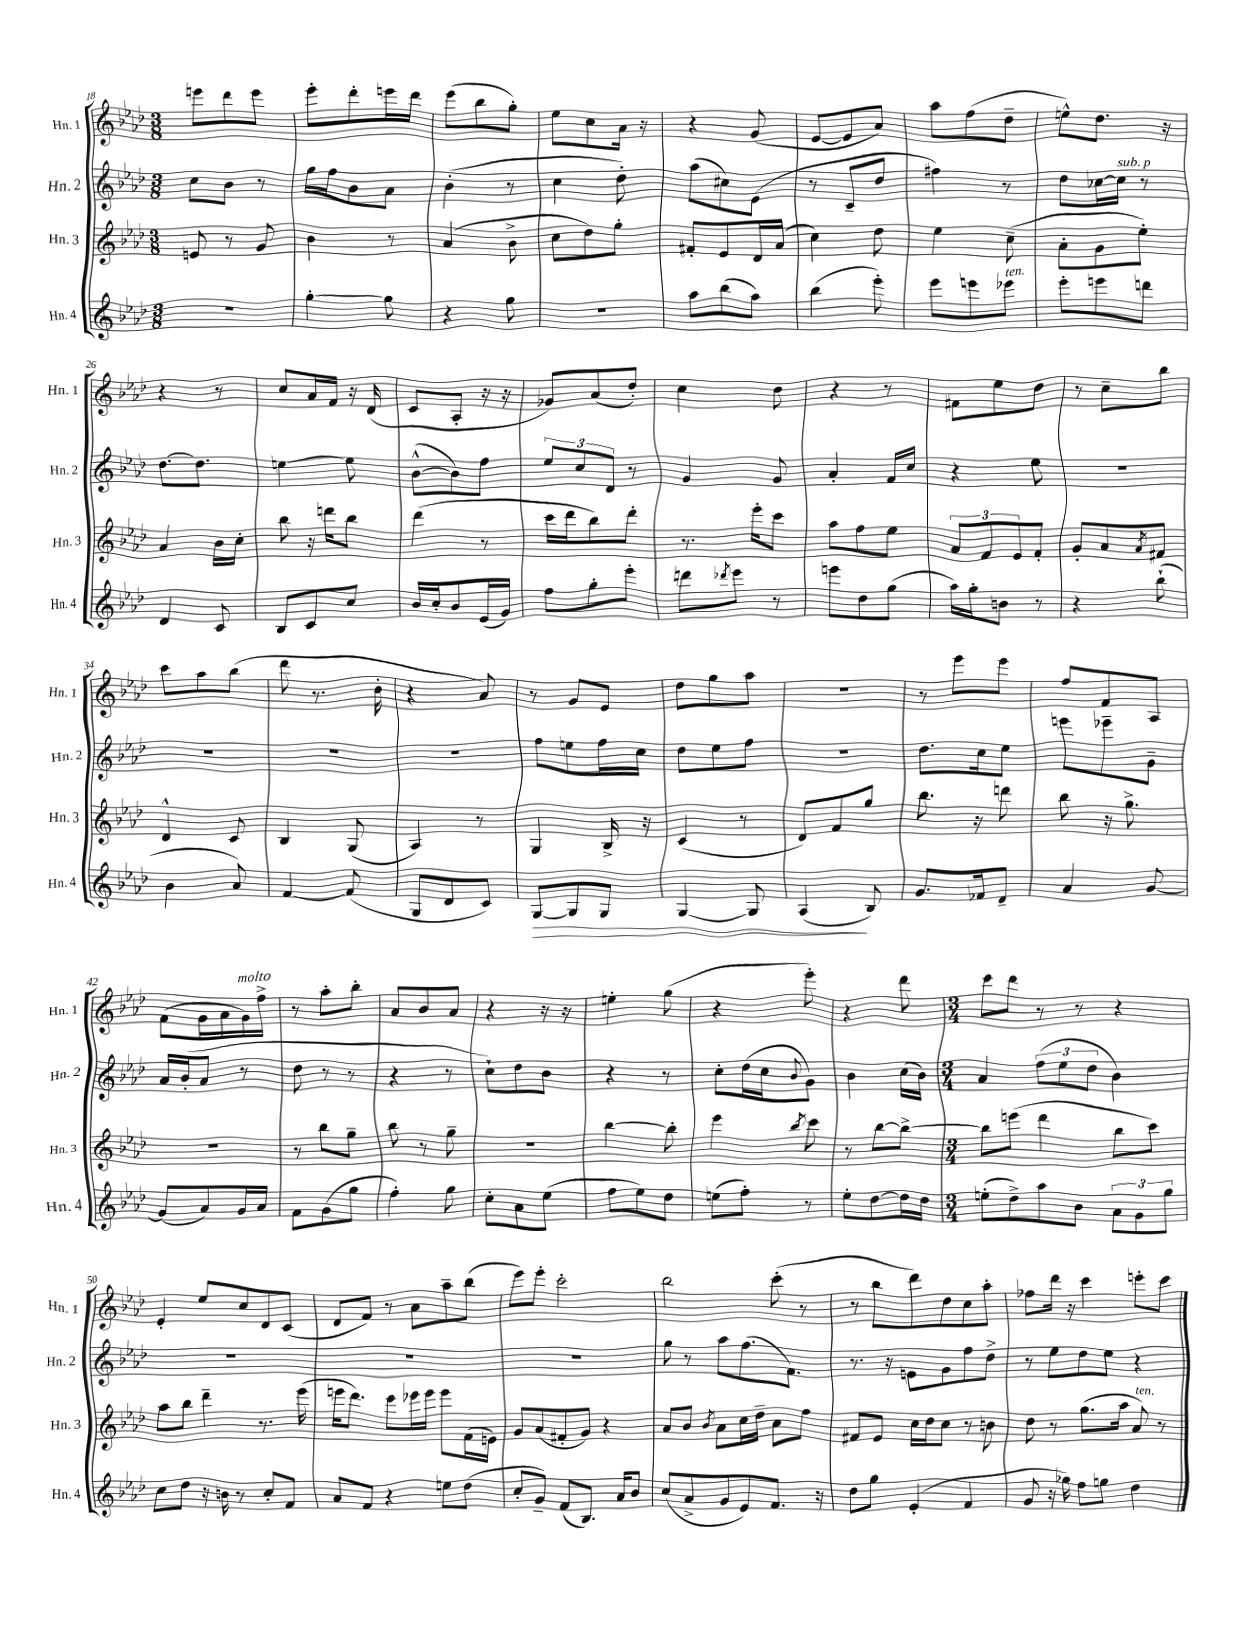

**kern	**dynam	**kern	**kern	**kern
*part4	*part4	*part3	*part2	*part1
*staff4	*staff4	*staff3	*staff2	*staff1
*I"Hn. 4	*	*I"Hn. 3	*I"Hn. 2	*I"Hn. 1
*I'Hn. 4	*	*I'Hn. 3	*I'Hn. 2	*I'Hn. 1
*clefG2	*	*clefG2	*clefG2	*clefG2
*k[b-e-a-d-]	*	*k[b-e-a-d-]	*k[b-e-a-d-]	*k[b-e-a-d-]
*M3/8	*	*M3/8	*M3/8	*M3/8
=18	=18	=18	=18	=18
4.r	.	8en/	8cc\L	8eeen\L
.	.	8r	8b-\J	8ddd-\
.	.	8g/	8r	8eee\J
=19	=19	=19	=19	=19
[4gg'\	.	4b-\	16gg\LL	8eee-'\L
.	.	.	16ff\J	.
.	.	.	8b-\	8ddd-'\
8gg\]	.	8r	8a-\J	16eeen\L
.	.	.	.	16ddd-\JJ
=20	=20	=20	=20	=20
4r	.	(4a-/	(4b-'\	(8eee-\L
.	.	.	.	8bb-\
8gg\	.	8b-^\	8r	8gg'\J)
=21	=21	=21	=21	=21
4.r	.	8cc\L	4cc\	8ee-\L
.	.	8dd-\)	.	8cc\
.	.	8gg'\J	8dd-'\)	16a-\Jk
.	.	.	.	16r
=22	=22	=22	=22	=22
8aa-\L	.	8f#X'/L	(8aa-\L	4r
(8bb-\	.	8e-/	8cc#X\)	.
8aa-\J)	.	16d-/L	(8e-\J	(8g/
.	.	(16a-/JJ	.	.
=23	=23	=23	=23	=23
(4bb-\	.	4cc\)	8r	[8e-/L
.	.	.	8c~/L	8e-/]
8eee-'\)	.	8dd-\	8dd-/J	8a-/J)
=24	=24	=24	=24	=24
8eee-\L	.	4ee-\	4ff#X\)	8aa-\L
8eeen\	.	.	.	(8ff\
!LO:TX:a:i:t=ten.	!	!	!	!
8eee-X\J	.	(8cc~\	8r	8dd-~\J
=25	=25	=25	=25	=25
8eee-'\L	.	8a-'\L	8dd-\L	8een^^\L)
8eeen\	.	8g\	[16cc-X\L	8.dd-\J
!	!	!	!LO:TX:a:i:t=sub. p	!
.	.	.	16cc-\JJ]	.
8dddn\J	.	8ee-'\J)	8r	.
.	.	.	.	16r
!!LO:LB:g=z
=26	=26	=26	=26	=26
4d-/	.	4a-/	[8.dd-\L	4r
.	.	.	8.dd-\J]	.
8c/	.	16b-\LL	.	8r
.	.	16cc'\JJ	.	.
=27	=27	=27	=27	=27
8B-/L	.	8bb-\	[4een\	8cc/L
8c/	.	16r	.	16a-/L
.	.	16dddn\KL	.	16f/JJ
8cc/J	.	8bb-\J	8ee\]	16r
.	.	.	.	(16d-/
=28	=28	=28	=28	=28
16b-/LL	.	(4ddd-\	([8b-^^\L	8c/L
16cc'/J	.	.	.	.
8b-/	.	.	8b-\])	8A-'/J
(16e-/L	.	8r	8ff\J	16r
16g/JJ)	.	.	.	16r
=29	=29	=29	=29	=29
8ff\L	.	16ccc\LL	12ee-/L	8g-X/L)
.	.	16ddd-\J	.	.
.	.	.	12cc/	.
8gg'\	.	8bb-\)	.	(8a-/
.	.	.	12d-/J	.
8eee-'\J	.	8ddd-'\J	8r	8dd-'/J)
=30	=30	=30	=30	=30
8dddn\L	.	8.r	4g/	4cc\
8qddd-X/	.	.	.	.
8eee-\J	.	.	.	.
.	.	16eee-'\KL	.	.
8r	.	8ccc\J	8g/	8dd-\
=31	=31	=31	=31	=31
8eeen\L	.	8aa-\L	4a-'/	4r
8dd-\	.	8ff\	.	.
(8gg\J	.	8ee-\J	16f/LL	8r
.	.	.	16cc/JJ	.
=32	=32	=32	=32	=32
16aa-\LL)	.	12a-/L	4r	8f#X\L
16gg'\J	.	.	.	.
.	.	12f/	.	.
8bn\J	.	.	.	8ee-\
.	.	12e-/	.	.
8r	.	8f'/J	8ee-\	8dd-\J
=33	=33	=33	=33	=33
4r	.	8g'/L	4.r	8r
.	.	8a-/	.	8cc~\L
.	.	8qa-/	.	.
(8bb-`\	.	8f#X/J	.	8bb-\J
!!LO:LB:g=z
=34	=34	=34	=34	=34
4b-\	.	4d-^^/	4.r	8ccc\L
.	.	.	.	8aa-\
8a-/)	.	8c/	.	(8bb-\J
=35	=35	=35	=35	=35
[4f/	.	4B-/	4.r	8ddd-\
.	.	.	.	8.r
(8f/]	.	(8G/	.	.
.	.	.	.	16b-'\
=36	=36	=36	=36	=36
8G/L	.	4A-/)	4.r	4r
8d-/	.	.	.	.
8c/J)	.	8r	.	8a-/)
=37	=37	=37	=37	=37
!	!LO:HP:b	!	!	!
[8G/L	>	4G/	8ff\L	8r
8G/]	.	.	8een\	8g/L
8G/J	.	16B-^/	16ff\L	8e-/J
.	.	16r	16cc\JJ	.
=38	=38	=38	=38	=38
[4G/	.	(4c/	8dd-\L	8dd-\L
.	.	.	8ee-\	8gg\
8G/]	.	8r	8ff\J	8aa-\J
=39	=39	=39	=39	=39
(4A-/	.	8d-/L)	4.r	4.r
.	.	8f/	.	.
8B-/)	]	8gg/J	.	.
=40	=40	=40	=40	=40
8.g/L	.	8.bb-\	8.dd-\L	8r
.	.	.	.	8eee-\L
16f-X/k	.	16r	16cc\k	.
8d-~/J	.	8dddn\	8ee-\J	8eee-\J
=41	=41	=41	=41	=41
4a-/	.	8bb-\	8eeen\L	8ff/L
.	.	16r	8eee-X~\	8f/
.	.	8.gg^\	.	.
[8g/	.	.	8g~\J	8A-/J
!!LO:LB:g=z
=42	=42	=42	=42	=42
(8g/L]	.	4.r	16a-/LL	(8f\L
.	.	.	(16b-'/J	.
8a-/)	.	.	8a-/J	16g\L
.	.	.	.	16a-\
!	!	!	!	!LO:TX:a:i:t=molto
16g/L	.	.	8r	16g\)
16a-/JJ	.	.	.	16ff^\JJ
=43	=43	=43	=43	=43
8f\L	.	8r	8dd-\	8r
(8g\	.	8bb-\L	8r	8aa-'\L
8gg\J	.	8gg~\J	8r	8bb-'\J
=44	=44	=44	=44	=44
4ff'\)	.	8bb-\	4r	8a-/L
.	.	8r	.	8b-/
8gg\	.	8gg~\	8r	8a-/J
=45	=45	=45	=45	=45
8cc'\L	.	4.r	8cc`\L)	4r
8a-\	.	.	8dd-\	.
(8ee-\J	.	.	8b-\J	16r
.	.	.	.	16r
=46	=46	=46	=46	=46
8ff\L	.	[4bb-\	4r	4een'\
8ee-\)	.	.	.	.
8dd-\J	.	8bb-'\]	8r	(8gg\
=47	=47	=47	=47	=47
(8een\L	.	4eee-\	8cc'\L	4r
8ff'\J)	.	.	(16dd-\L	.
.	.	.	16cc\J	.
.	.	8qbb-/	8qqb-/	.
8r	.	8ccc\	8g\J)	8eee-'\)
=48	=48	=48	=48	=48
8ee-'\L	.	8r	4b-\	4r
[8dd-\	.	[8bb-\L	.	.
16dd-\L]	.	8bb-^\J_	(16cc\LL	8ddd-\
16dd-\JJ	.	.	16b-\JJ)	.
=49	=49	=49	=49	=49
*M3/4	*	*M3/4	*M3/4	*M3/4
(8een'\L	.	8bb-\L]	4a-/	8ccc\L
8dd-^\)	.	(8eeen\J	.	8ddd-\J
8aa-\	.	4ddd-\	(12ff\L	8r
.	.	.	12ee-\	.
8b-\J	.	.	.	8r
.	.	.	12dd-\J	.
12a-\L	.	8bb-\L	4b-\)	4r
12g\	.	.	.	.
.	.	8ccc\J)	.	.
12gg\J	.	.	.	.
!!LO:LB:g=z
=50	=50	=50	=50	=50
8cc\L	.	8aa-\L	2.r	4e-'/
8dd-\J	.	8bb-\J	.	.
16r	.	4ddd-~\	.	8ee-/L
16bn\	.	.	.	.
8r	.	.	.	8cc/
8cc'/L	.	8.r	.	8d-/
8f/J	.	.	.	(8c/J
.	.	(16eee-\	.	.
=51	=51	=51	=51	=51
8a-/L	.	16eeen\KL	2.r	8d-/L
.	.	8.ddd-\J)	.	.
8f/J	.	.	.	8f/J)
4r	.	8eee\L	.	8r
.	.	16eee-X\L	.	8a-\L
.	.	16eee-\JJ	.	.
8een\L	.	8eee-\L	.	8aa-~\
(8dd-\J	.	(16f\L	.	(8bb-\J
.	.	16en\JJ)	.	.
=52	=52	=52	=52	=52
8cc'/L	.	8g/L	2.r	8eee-\L)
8g~/J)	.	(8a-/	.	8eee-'\J
(8f/L	.	8f#X'/	.	2ccc'\
8.B-/J)	.	8g/J)	.	.
.	.	4r	.	.
16a-/KL	.	.	.	.
8b-/J	.	.	.	.
=53	=53	=53	=53	=53
(8cc/L	.	8a-/L	8gg\	2bb-\
8a-^/	.	8b-/J	8r	.
.	.	8qb-/	.	.
8g/	.	8a-\L	8aa-\L	.
8e-/)	.	16cc\L	(8.ff\	.
.	.	16dd-~\JJ	.	.
8.f/J	.	8a-\L	.	(8ccc'\
.	.	.	8.f\J)	.
.	.	8ff\J	.	8r
16r	.	.	.	.
=54	=54	=54	=54	=54
8dd-\L	.	8f#X/L	8.r	8r
8gg\J	.	8e-/J	.	8bb-\L
.	.	.	16r	.
(4e-'/	.	16cc\LL	8en\L	8ddd-\)
.	.	16dd-\J	.	.
.	.	8cc\J	8g\	8dd-\
4f/	.	8r	8ff\	8cc\
.	.	8bn\	8dd-^\J	8aa-'\J
=55	=55	=55	=55	=55
8g/	.	8dd-\	8r	8ff-X\L
16r	.	8r	8ee-\L	16ddd-\Jk
16gg-X\)	.	.	.	16r
8ff\L	.	(8.gg\L	8dd-\	4ccc\
8ggn\J	.	.	8ee-\J	.
.	.	16aa-\Jk	.	.
!	!	!LO:TX:a:i:t=ten.	!	!
4dd-\	.	8a-/)	4r	8eeen'\L
.	.	8r	.	8ccc\J
==	==	==	==	==
*-	*-	*-	*-	*-
